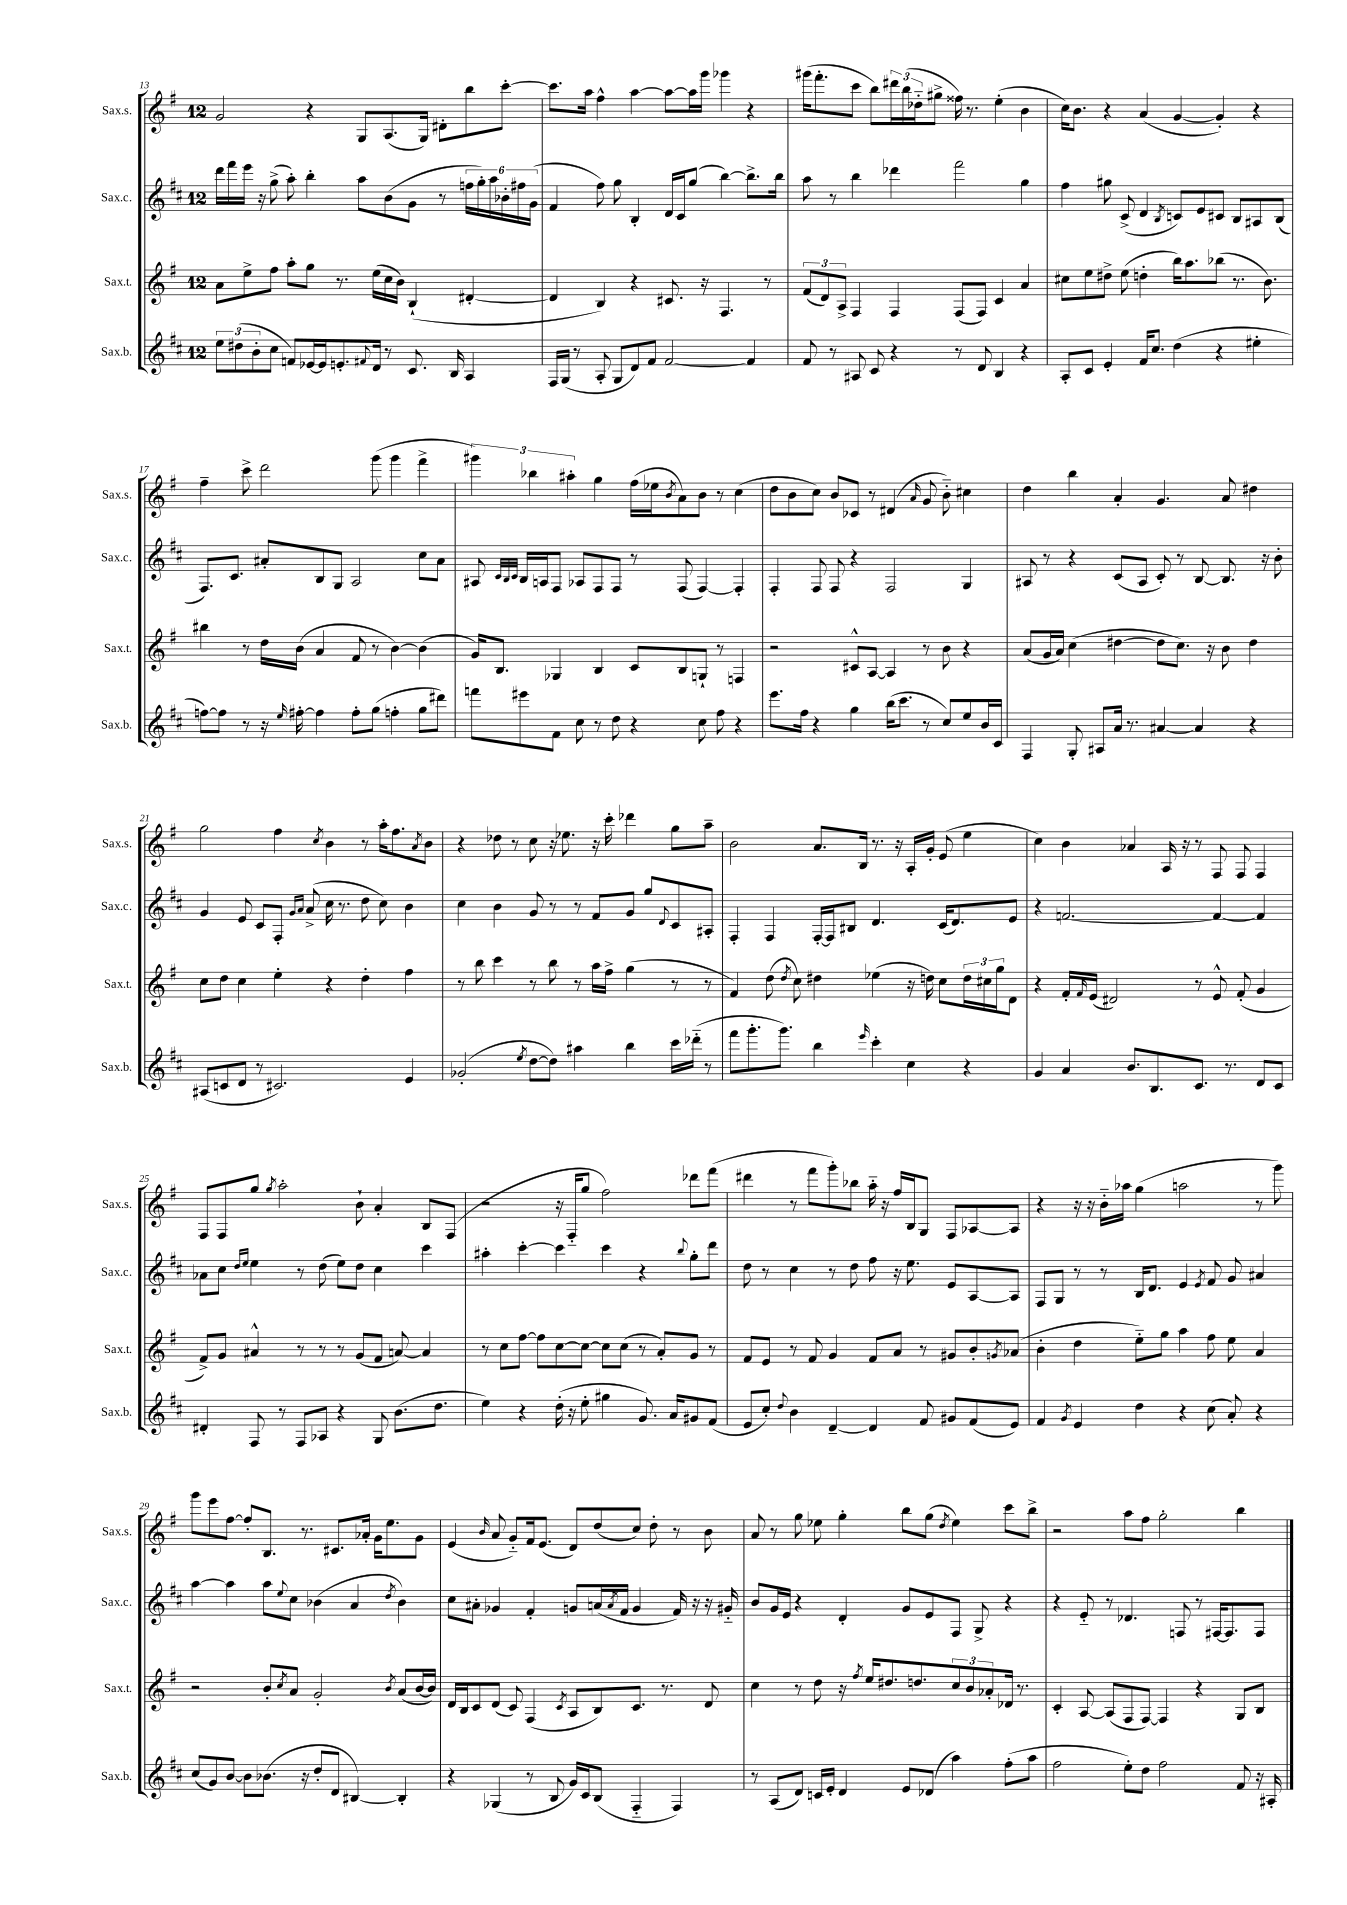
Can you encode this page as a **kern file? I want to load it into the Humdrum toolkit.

**kern	**kern	**kern	**kern
*staff4	*staff3	*staff2	*staff1
*clefG2	*clefG2	*clefG2	*clefG2
*k[f#c#]	*k[f#]	*k[f#c#]	*k[f#]
*M12/8	*M12/8	*M12/8	*M12/8
12ee	8a	16ddd	2g
.	.	16fff#	.
(12dd#	.	.	.
.	8ee^	16eee	.
12b'	.	.	.
.	.	16r	.
8cc#	8ff#	(8gg^	.
8f)	8aa'	8aa')	.
[16e-	8gg	4bb'	4r
16e-]	.	.	.
8.e'	8.r	.	.
.	.	8aa	8G
8qqf#	.	.	.
16d	(16ee	.	.
8r	16cc	(8b	(8.A
.	16b)	.	.
8.c#	(4B`	8g	.
.	.	.	16G)
.	.	8r	8d#'
16B	.	.	.
4A	[4d#'	24ff	8bb
.	.	24gg')	.
.	.	24aa	.
.	.	24b-'	[8ccc'
.	.	24ff#	.
.	.	(24g	.
=	=	=	=
16F#	4d#]	4f#	8.ccc]
(16G	.	.	.
8r	.	.	.
.	.	.	16aa
8A'	4B)	8ff#)	4ff#^^
8G	.	8gg	.
8d)	4r	4B'	[4aa
8f#	.	.	.
[2f#	8.c#	16d	8aa_
.	.	16c#	.
.	.	(8gg	16aa]
.	16r	.	16ggg
.	4.F#	[4bb)	4ggg-
4f#]	.	8.bb^]	4r
.	8r	.	.
.	.	16bb	.
=	=	=	=
8f#	(12f#	8aa	(16ggg#
.	.	.	8.fff#'
.	12d)	.	.
8r	.	8r	.
.	12A^	.	.
8A#	4F#	4bb	8ccc
8c#	.	.	8bb)
4r	4F#	4ddd-	24ddd#
.	.	.	(24bb
.	.	.	24dd-'~
.	.	.	8gg#^
8r	(8F#	2fff#	16ff##)
.	.	.	8.r
8d	8F#)	.	.
4B	4c	.	(4ee'
4r	4a	4gg	4b
=	=	=	=
8A'	8cc#	4ff#	16cc)
.	.	.	8.b
8c#	8ee	.	.
4e'	8dd#^	8gg#	4r
.	(8ee	(8c#^	.
16f#	4dd'	4d	(4a
8.cc#	.	.	.
.	.	8qB	.
(4dd	16bb)	8c)	[4g
.	8.aa	.	.
.	.	8e	.
4r	(8bb-	8c#	4g'])
.	8.r	8B	.
4ee#'	.	8A#	4r
.	8.b)	.	.
.	.	(8B	.
=	=	=	=
[8ff)	4bb#	8.F#)	4ff#~
8ff]	.	.	.
.	.	8.c#	.
8r	8r	.	8ccc^
16r	16dd	8a#'	2ddd
16qqee	.	.	.
[16ff#'	(16b	.	.
4ff#]	4a	8B	.
.	.	8G	.
8ff#'	8f#	2A	.
(8gg	8r	.	(8ggg
4ff'	[4b)	.	4ggg
8gg	(4b]	8cc#	4fff#^
8ddd#)	.	8a#	.
=	=	=	=
8fff	16g)	8A#	6ggg#)
.	8.B	.	.
.	.	32qqc#	.
.	.	32qqB	.
.	.	32qqc#	.
8eee#	.	16B	.
.	.	.	6bb-
.	.	16A	.
8f#	4G-	8F#	.
.	.	.	6aa#'
8cc#	.	8A-	.
8r	4B	8F#	4gg
8dd	.	8F#	.
4r	8c	8r	(16ff#
.	.	.	16ee-
.	.	.	8qb
.	8B	(8F#	8a)
8cc#	8G`	[4F#)	8b
8ff#	8r	.	8r
4r	4F	4F#']	(4cc
=	=	=	=
8.eee	2r	4F#'	8dd
.	.	.	8b
16ff#	.	.	.
4r	.	8F#	8cc)
.	.	8F#	8b
4gg	8c#^^	4r	8c-
.	[8A	.	8r
(16bb	4A]	2F#	(4d#
8.ccc#	.	.	.
.	.	.	16qqa
8r	8r	.	8g
8cc#)	8b	.	8b'~)
8ee	4r	4G	4cc#
16b	.	.	.
16c#	.	.	.
=	=	=	=
4F#	(8a	8A#	4dd
.	16g	8r	.
.	16a)	.	.
8G'	(4cc	4r	4bb
8A#	.	.	.
16a	[4dd#	(8c#	4a'
8.r	.	.	.
.	.	8A#	.
[4a#	8dd#]	8c#')	4.g
.	8.cc)	8r	.
4a#]	.	[8B	.
.	16r	.	.
.	8b	8.B]	8a
4r	4dd#	.	4dd#
.	.	16r	.
.	.	8b'	.
=	=	=	=
(8A#	8cc	4g	2gg
8c	8dd	.	.
8d	4cc	8e	.
8r	.	8c#	.
2.c#)	4ee'	8F#'	4ff#
.	.	16qqg	.
.	.	16qqa	.
.	.	(8a^	.
.	.	.	8qcc
.	4r	16cc#	4b
.	.	8.r	.
.	4dd'	8dd	8r
.	.	8cc#)	16aa'
.	.	.	8.ff#
4e	4ff#	4b	.
.	.	.	8qa
.	.	.	8b
=	=	=	=
(2g-'	8r	4cc#	4r
.	8bb	.	.
.	4ccc	4b	8dd-
.	.	.	8r
8qee	.	.	.
[8dd	8r	8g	8cc
8dd])	8bb	8r	16r
.	.	.	8.ee-
4aa#	8r	8r	.
.	16aa	8f#	16r
.	16ff#^	.	16ccc'
4bb	(4gg	8g	4ddd-
.	.	8gg	.
.	.	8qqd	.
16ccc#	8r	8c#	8gg
(16ddd-'~	.	.	.
8r	8r	8A#'	8aa~
=	=	=	=
8fff#	4f#)	4F#'	2b
8.ggg'	.	.	.
.	(8dd	4F#	.
8.ggg)	.	.	.
.	8qdd	.	.
.	8cc)	.	.
4bb	4dd#	[16F#'	8.a
.	.	16F#]	.
.	.	8B#	.
.	.	.	16B
16qqeee	.	.	.
4ccc#'	(4ee-	4.d	8.r
.	.	.	16r
4cc#	16r	.	16A'
.	16dd)	.	16g'
.	8cc	(16c#	(8e
.	.	8.d)	.
4r	24dd	.	4ee
.	24cc#	.	.
.	24gg	.	.
.	8d	8e	.
=	=	=	=
4g	4r	4r	4cc)
4a	16f#'	[2.f	4b
.	16qqf#	.	.
.	(16e	.	.
.	2d#)	.	.
8.b	.	.	4a-
8.B	.	.	.
.	.	.	16A
.	.	.	16r
8.c#	8r	.	8r
.	8e^^	4f_	8F#
8.r	.	.	.
.	(8f#'	.	8F#
8d	4g	4f]	4F#
8c#	.	.	.
=	=	=	=
4d#'	8f#^)	8a-	8F#
.	8g	8cc#	8F#
.	.	16qqdd	.
.	.	16qqee	.
8F#	4a#^^	4ee	8gg
.	.	.	8qgg
8r	.	.	2aa'
8F#	8r	8r	.
8A-	8r	(8dd	.
4r	8r	8ee)	.
.	(8g	8dd	8b`
8G	8f#	4cc#	4a'
(8.b	[8a)	.	.
.	4a]	4ccc#	8B
8.dd	.	.	.
.	.	.	(8F#
=	=	=	=
4ee)	8r	4aa#'	2r
.	8cc	.	.
4r	[8ff#	[4ccc#'	.
.	8ff#]	.	.
(16dd'	[8cc	4ccc#]	16r
16r	.	.	16F#'~
8ee'	8cc_	.	8gg
4gg#	8cc]	4ccc#	2ff#)
.	(8cc	.	.
8.g)	8r	4r	.
.	8a')	.	.
16a	.	.	.
.	.	8qqbb	.
8g#	8g	8gg'	8ddd-
(8f#	8r	8ddd	(8fff#
=	=	=	=
8e	8f#	8dd	4ddd#
8cc#')	8e	8r	.
8qqdd	.	.	.
4b	8r	4cc#	8r
.	8f#	.	8fff#
[4d~	4g	8r	8ggg')
.	.	8dd	8bb-
4d]	8f#	8ff#	16aa'~
.	.	.	16r
.	8a	16r	16ff#
.	.	8.ee	16B
8f#	8r	.	8G
8g#	8g#	8e	8F#
(8f#	8b'	[8A	[8A-
.	8qg	.	.
8e)	(8a-	8A]	8A-]
=	=	=	=
4f#	4b'	8F#	4r
.	.	8G	.
8qg	.	.	.
4e	4dd	8r	16r
.	.	.	16r
.	.	8r	16b'~
.	.	.	16aa-
4dd	8ee'~)	16B	(4gg
.	.	8.d	.
.	8gg	.	.
4r	4aa	4e	2aa
.	.	8qe	.
(8cc#	8ff#	8f#	.
8a')	8ee	8g	.
4r	4a	4a#	8r
.	.	.	8ggg)
=	=	=	=
(8cc#	2r	[4aa	8ggg
8g)	.	.	8eee
[8b	.	4aa]	[8ff#
8b]	.	.	8ff#']
(8.b-	8b'	8aa	8.B
.	8qcc	8qqee	.
.	8a	8cc#	.
16r	.	.	8.r
8dd'	2g'	(4b-	.
8d	.	.	8.c#
[4B#)	.	4a	.
.	.	.	16a-'
.	.	.	16g
.	.	.	8.ee
.	8qb	8qdd	.
4B#']	(8a	4b-)	.
.	[16b	.	8g
.	16b])	.	.
=	=	=	=
4r	16d	8cc#	(4e
.	16B	.	.
.	8c	8a#'	.
.	.	.	16qqb
(4G-	(8d	4g-	8a
.	8c)	.	8g'~)
8r	(4F#	4f#'	16f#
.	.	.	(8.e
8B	.	.	.
.	8qc	.	.
16g)	8A	8g	8d)
16c#	.	.	.
(8B	8B)	(16a	(8dd
.	.	8qa	.
.	.	16f#	.
4F#'~	8.c	4g	8cc)
.	.	.	8dd'
.	8.r	.	.
4F#)	.	16f#)	8r
.	.	16r	.
.	8d	16r	8b
.	.	16g#'~	.
=	=	=	=
8r	4cc	8b	8a
(8A	.	16g	8r
.	.	16e	.
8d)	8r	4r	8gg
16c	8dd	.	8ee-
16e'	.	.	.
4d	16r	4d'	4gg'
.	8qff#	.	.
.	16ee	.	.
.	8.dd#	.	.
8e	.	8g	8bb
.	8.dd	.	.
(8d-	.	8e	(8gg
.	.	.	8qdd
4aa)	12cc	8F#	4ee-)
.	12b	.	.
.	.	8G^	.
.	12a-'	.	.
(8ff#'	16d-	4r	8ccc
.	8.r	.	.
8aa	.	.	8bb^
=	=	=	=
2ff#	4c'	4r	2r
.	[8A	8e'~	.
.	(8A]	8r	.
8ee')	8F#	4.d-	8aa
8dd	[8F#)	.	8ff#
2ff#	4F#]	.	2gg'
.	.	8F	.
.	4r	8r	.
.	.	[16F#	.
.	.	8.F#]	.
8f#	8G	.	4bb
16r	8B	8F#	.
16A#'	.	.	.
==	==	==	==
*-	*-	*-	*-
